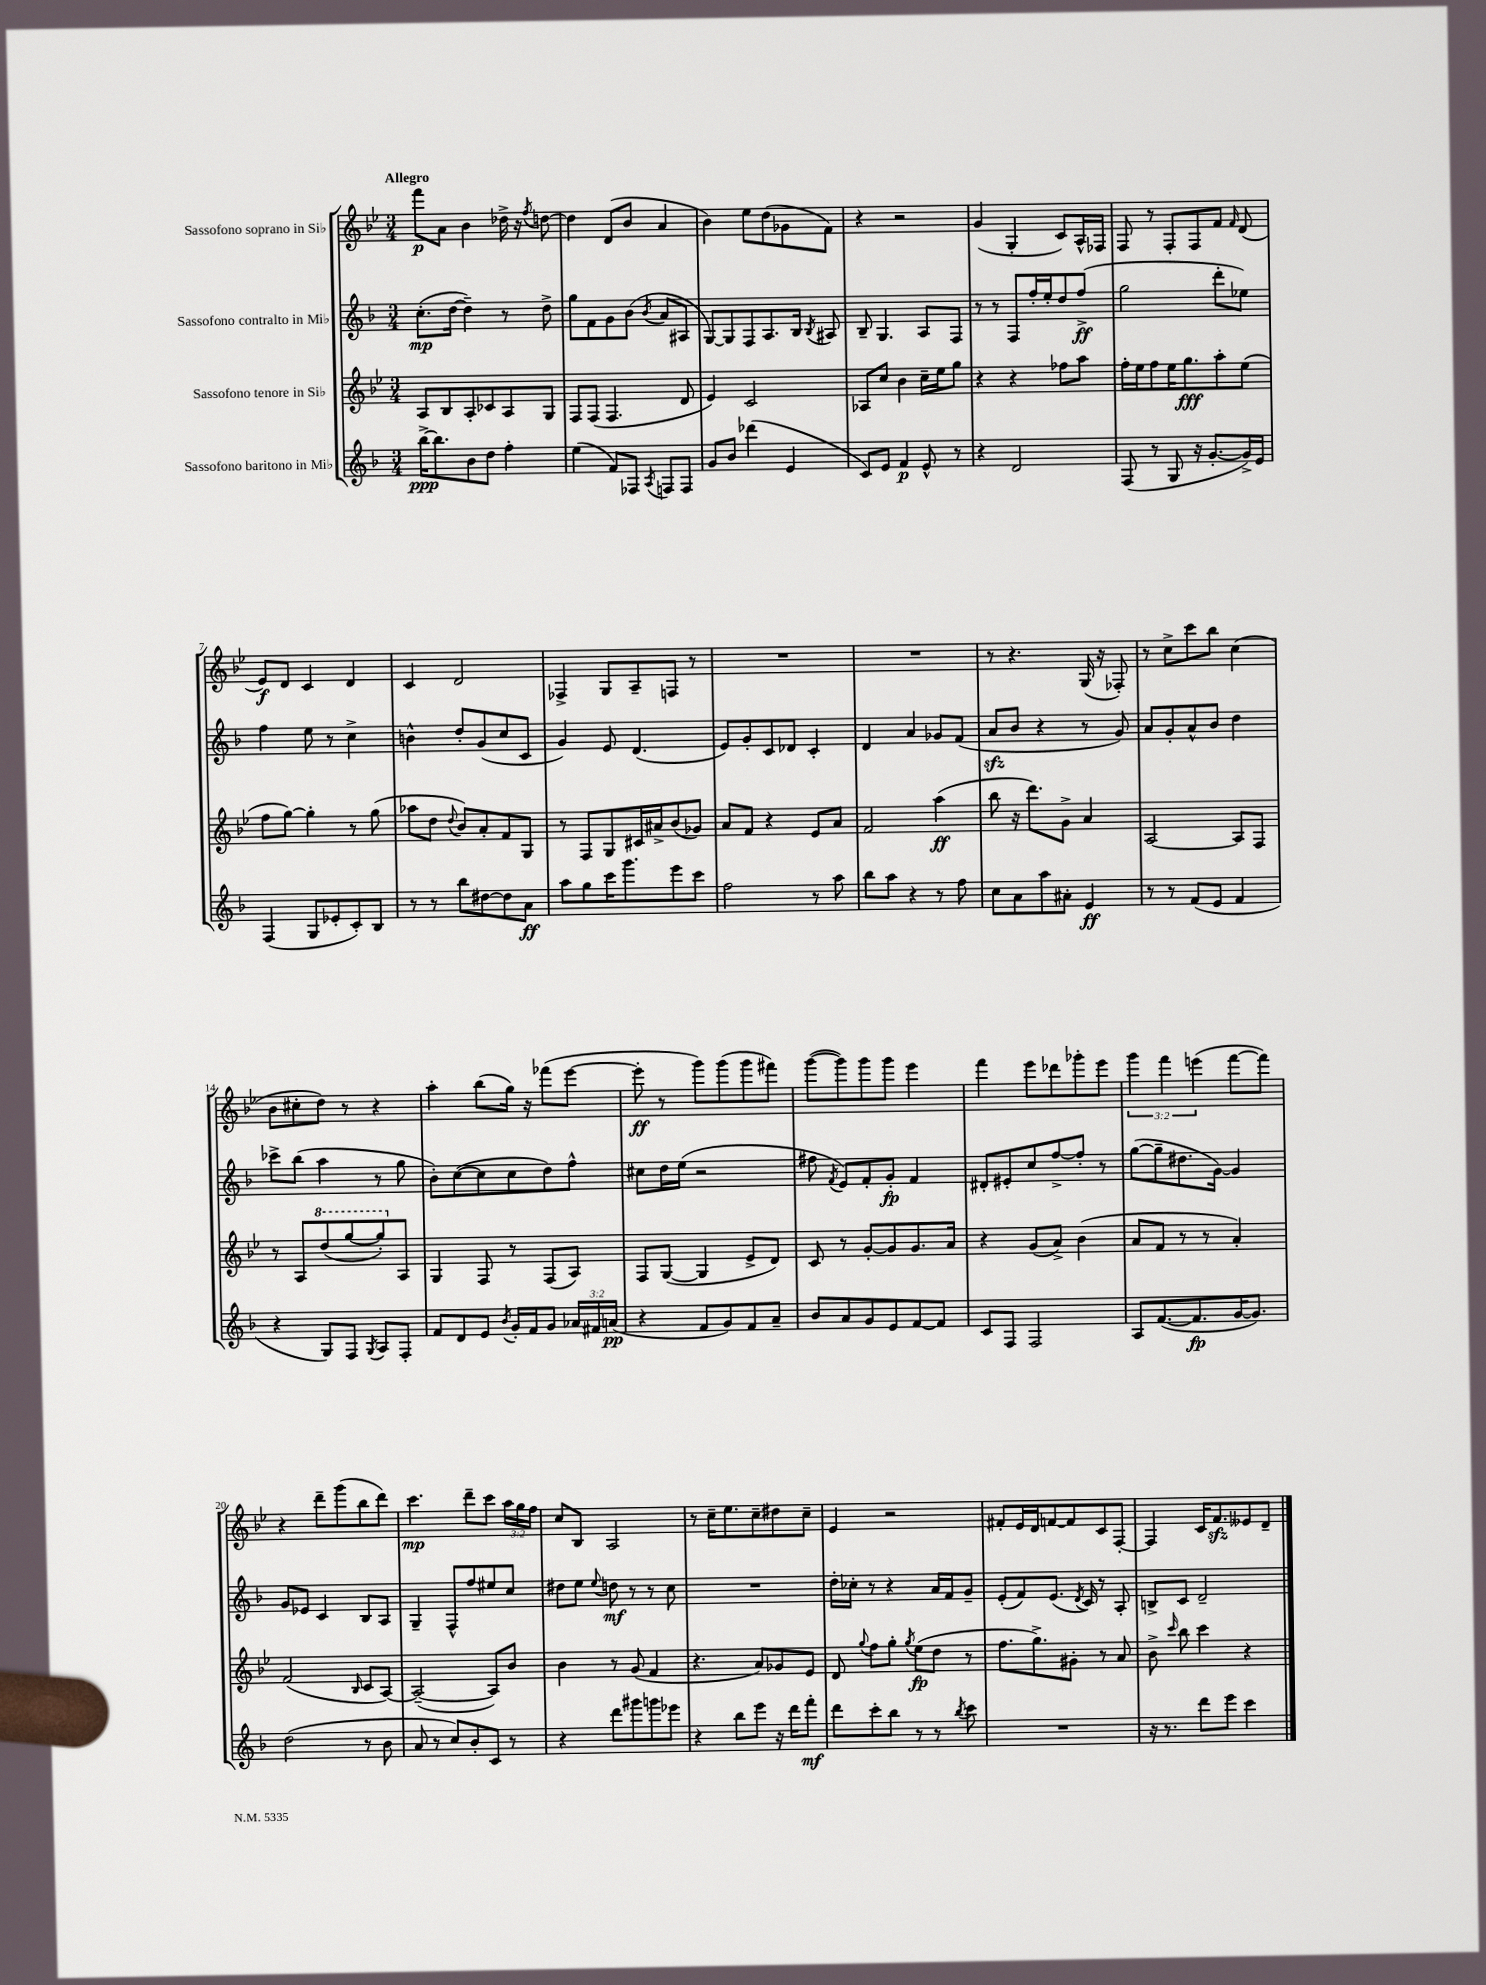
<<
\new StaffGroup <<
\new Staff = "s0" \with { instrumentName = "Sassofono soprano in Sib" } {
    \clef treble \key bes \major \numericTimeSignature \time 3/4 \override Staff.TupletNumber.text = #tuplet-number::calc-fraction-text \tempo "Allegro"
    \autoBeamOff f'''8[\p a'8] bes'4 des''16-> r16 \acciaccatura { f''8 } d''8~ |
    d''4 d'8[( bes'8] a'4 |
    bes'4) ees''8[ d''8( ges'8 f'8]) |
    r4 r2 |
    g'4( g4-. c'8[) a16-^ fes16] |
    f8 r8 f8[-. f8 f'8] \grace { f'16 } d'8( |
    ees'8[\f) d'8] c'4 d'4 |
    c'4 d'2 |
    fes4-> g8[ a8-- f8] r8 |
    R2. |
    R2. |
    r8 r4. g16( r16 fes8-.) |
    r8 c''8[-> c'''8 bes''8] c''4( |
    bes'8[ cis''8-. d''8]) r8 r4 |
    a''4-. bes''8[( g''16]) r16 fes'''8[( ees'''8]~ |
    ees'''8-.\ff r8 g'''8[) g'''8( g'''8 fis'''8]) |
    g'''8[~( g'''8) g'''8 g'''8] ees'''4 |
    f'''4 ees'''8[ des'''8 ges'''8-. ees'''8] |
    \tuplet 3/2 { g'''4 f'''4 e'''4( } f'''8[~ f'''8]) |
    r4 d'''8[-- g'''8( bes''8 d'''8]) |
    c'''4.\mp d'''8[-- c'''8] \tuplet 3/2 { a''16[ g''16 f''16] } |
    c''8[ bes8] a2 |
    r8 c''16[-- ees''8. c''8-- dis''8 c''8]-- |
    ees'4 r2 |
    fis'8[-. ees'16 d'16 f'8~ f'8 c'8 f8]~-. |
    f4 c'16[ f'8.\sfz eeses'8 d'8]-- \bar "|." |
}
\new Staff = "s1" \with { instrumentName = "Sassofono contralto in Mib" } {
    \clef treble \key f \major \numericTimeSignature \time 3/4
    \autoBeamOff c''8.[-.\mp( d''16]~ d''4--) r8 d''8-> |
    g''8[ f'8 g'8 bes'8]( \acciaccatura { bes'8 } a'8[ ais8] |
    g8[~) g8 f8 a8. bes16] \acciaccatura { bes8 } ais8 |
    bes8-- g4. a8[ f8] |
    r8 r8 f8[ f''16-. e''16-. d''8 f''8]->\ff( |
    g''2 d'''8[-. ees''8]) |
    f''4 e''8 r8 c''4-> |
    b'4-^ d''8[-. g'8( c''8 c'8] |
    g'4) e'8 d'4.( |
    e'8[) g'8-. c'8 des'8] c'4-. |
    d'4 a'4 ges'8[ f'8]( |
    a'8[\sfz bes'8] r4 r8 g'8) |
    a'8[ g'8-. a'8-^ bes'8] d''4 |
    ces'''8[-> bes''8]( a''4 r8 g''8 |
    bes'8[-.) c''8~( c''8 c''8 d''8) f''8]-^ |
    cis''8[ d''16 e''16]( r2 |
    fis''8 \acciaccatura { f'8 } e'8[) f'8-. g'8]-.\fp f'4 |
    dis'8[-. eis'8-. c''8 f''8~-> f''8]-. r8 |
    g''8[~( g''8-- dis''8. g'16]~) g'4 |
    g'8[ ees'8] c'4 bes8[ a8] |
    g4-- f8[-^ f''8 eis''8 c''8] |
    dis''8[ e''8] \appoggiatura { e''8 } d''8\mf r8 r8 c''8 |
    R2. |
    d''16[-. ces''16]-. r8 r4 a'16[ f'16 g'8]-- |
    e'8[-.( f'8) e'8.]( \acciaccatura { d'8 } c'16) r8 a8-. |
    b8[-> c'8] d'2-- \bar "|." |
}
\new Staff = "s2" \with { instrumentName = "Sassofono tenore in Sib" } {
    \clef treble \key bes \major \numericTimeSignature \time 3/4
    \autoBeamOff a8[ bes8 a8-. ces'8 a8 g8] |
    f8[ f8]( f4. d'8 |
    ees'4) c'2 |
    aes8[ c''8] bes'4 c''16[-- ees''16 g''8] |
    r4 r4 fes''8[ a''8] |
    f''16[-. ees''16 f''8 ees''16 g''8.\fff a''8-. ees''8]( |
    f''8[ g''8]~) g''4-. r8 g''8( |
    aes''8[ d''8] \appoggiatura { d''8 } bes'8[) a'8-. f'8 g8] |
    r8 f8[ g8 cis'16 ais'16-> bes'8( ges'8]) |
    a'8[ f'8] r4 ees'8[ a'8] |
    f'2 a''4\ff( |
    bes''8 r16 d'''8.[) g'8]-> a'4 |
    a2~ a8[ f8] |
    r8 a8[ \ottava #1 d'''8( g'''8~ g'''8-.) \ottava #0 a8] |
    g4 f8 r8 f8[( a8]) |
    f8[ g8]~( g4 ees'8[-> d'8]) |
    c'8 r8 g'8[~-. g'8 g'8. a'16] |
    r4 g'8[( a'8]->) bes'4( |
    a'8[ f'8] r8 r8 a'4-.) |
    f'2( \grace { bes16 } c'8[ a8]~) |
    a2~--( a8[) bes'8] |
    bes'4 r8 g'8( f'4 |
    r4. a'8[) ges'8 ees'8] |
    d'8 \appoggiatura { g''8 } f''8[ g''8]-. \acciaccatura { g''8 } ees''8[\fp( d''8] r8 |
    f''8.[ g''8.->) gis'8]-. r8 a'8 |
    bes'8-> \grace { c'''16 } bes''8 c'''4 r4 \bar "|." |
}
\new Staff = "s3" \with { instrumentName = "Sassofono baritono in Mib" } {
    \clef treble \key f \major \numericTimeSignature \time 3/4 \override Staff.TupletNumber.text = #tuplet-number::calc-fraction-text
    \autoBeamOff bes''16[~->\ppp bes''8. bes'8 d''8] f''4-. |
    e''4( f'8[) fes8] \acciaccatura { a8 } f8[ f8] |
    g'8[ bes'8] des'''4( e'4 |
    c'8[) e'8] f'4\p e'8-^ r8 |
    r4 d'2 |
    f8( r8 g8 r16 g'8.[~-. g'16->) e'16] |
    f4( g8[ ees'8-. c'8-.) bes8] |
    r8 r8 bes''8[ dis''8~ dis''8 a'8]\ff |
    a''8[ g''8 c'''16 g'''8. e'''8 c'''8] |
    f''2 r8 a''8 |
    bes''8[ a''8] r4 r8 f''8 |
    c''8[ a'8 a''8 ais'8]-. e'4\ff |
    r8 r8 f'8[( e'8] f'4 |
    r4 g8[) f8] \acciaccatura { g8 } a8[ f8]-. |
    f'8[ d'8 e'8] \acciaccatura { bes'8 } g'16[-. f'16 g'8] \tuplet 3/2 { aes'16[ fis'16 a'16]\pp( } |
    r4 f'8[ g'8) f'8 a'8]-- |
    bes'8[ a'8 g'8 e'8 f'8~ f'8] |
    c'8[ f8] f2 |
    a8[ f'8.~( f'8.\fp g'16~ g'8.]) |
    d''2( r8 bes'8 |
    a'8 r8 c''8[) bes'8-. c'8] r8 |
    r4 d'''8[ gis'''8 g'''8 ees'''8] |
    r4 bes''8[ e'''8] r16 d'''16[ f'''8]-.\mf |
    d'''8[ c'''8-. bes''8] r8 r8 \acciaccatura { bes''8 } c'''8 |
    R2. |
    r16 r8. d'''8[ e'''8] c'''4 \bar "|." |
}
>>
>>
